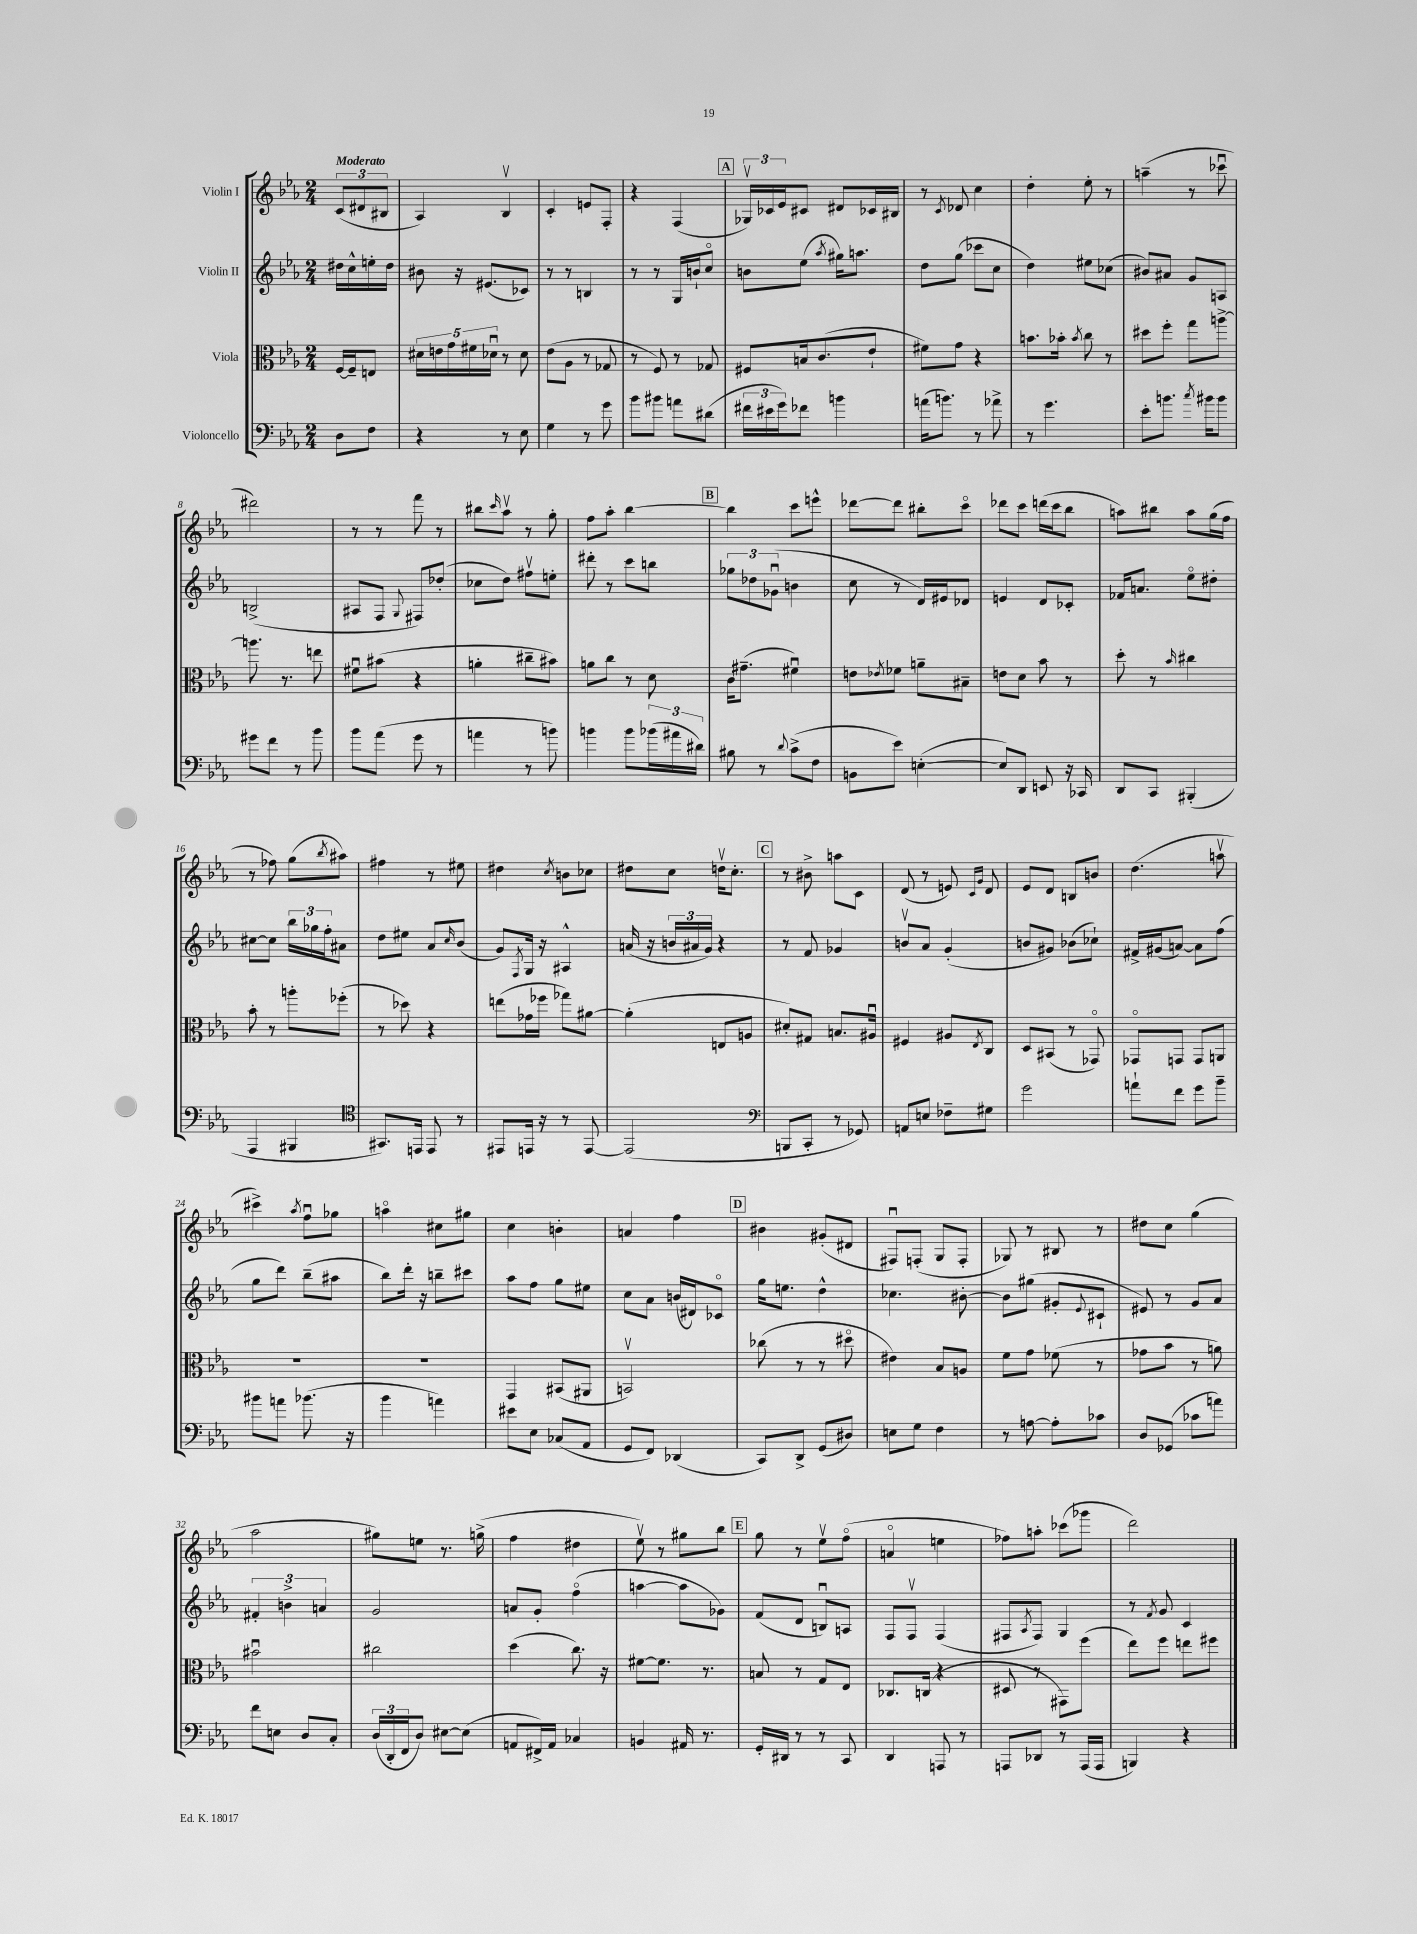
<<
\new StaffGroup <<
\new Staff = "s0" \with { instrumentName = "Violin I" } {
    \clef treble \key ees \major \numericTimeSignature \time 2/4 \partial 4 \tempo "Moderato"
    \tuplet 3/2 { c'8( dis'8 bis8 } |
    aes4) bes4\upbow |
    c'4-. e'8 f8-. |
    r4 f4( |
    \mark \markup { \box "A" } \tuplet 3/2 { ges16\upbow) ces'16 ees'16 } cis'8 dis'8 ces'16 bis16 |
    r8 \acciaccatura { c'8 } des'8 c''4 |
    d''4-. ees''8-. r8 |
    a''4--( r8 ces'''8\downbow |
    dis'''2) |
    r8 r8 f'''8 r8 |
    bis''8 \grace { c'''16 } aes''8\upbow r8 g''8-. |
    f''8 aes''8-. bes''4~ |
    \mark \markup { \box "B" } bes''4 c'''8 e'''8-^ |
    des'''8~ des'''8 bis''8-. c'''8\flageolet |
    des'''8 c'''8 d'''16( c'''16 bes''8 |
    a''8) bis''8 a''8 g''16( f''16 |
    r8 fes''8) g''8( \acciaccatura { bes''8 } ais''8) |
    fis''4 r8 eis''8 |
    dis''4 \acciaccatura { c''8 } b'8 ces''8 |
    dis''8 c''8 d''16\upbow c''8.-. |
    \mark \markup { \box "C" } r8 bis'8-> a''8 c'8 |
    d'8( r8 e'8) \grace { c'16 g'16 } d'8 |
    ees'8 d'8 b8 b'8 |
    d''4.( a''8\upbow |
    cis'''4->) \acciaccatura { aes''8 } f''8\downbow ges''8 |
    a''4\flageolet cis''8 gis''8 |
    c''4 b'4-. |
    a'4 f''4 |
    \mark \markup { \box "D" } bis'4 gis'8-.( dis'8 |
    fis8\downbow) f8-.( g8 f8-. |
    ges8) r8 bis8 r8 |
    dis''8 c''8 g''4( |
    aes''2 |
    gis''8) e''8 r8. g''16->( |
    f''4 dis''4 |
    ees''8\upbow) r8 gis''8 bes''8 |
    \mark \markup { \box "E" } g''8 r8 ees''8\upbow f''8\flageolet( |
    a'4\flageolet e''4 |
    fes''8) a''8-. ces'''8( ges'''8 |
    d'''2) \bar "|." |
}
\new Staff = "s1" \with { instrumentName = "Violin II" } {
    \clef treble \key ees \major \numericTimeSignature \time 2/4 \partial 4
    dis''16 c''16-^ e''16-. dis''16 |
    bis'8 r16 eis'8.( ces'8) |
    r8 r8 b4 |
    r8 r8 g16 b'16-! c''8\flageolet |
    \mark \markup { \box "A" } b'8 ees''8( \acciaccatura { aes''8 } gis''16) a''8. |
    d''8 g''8( ces'''8 c''8 |
    d''4) eis''8 ces''8( |
    bis'8) ais'8 g'8 a8 |
    b2->( |
    ais8 f8 \appoggiatura { g8 } fis8) des''8-.( |
    ces''8 d''8) fis''8\upbow e''8-. |
    dis'''8-. r8 c'''8 b''8 |
    \mark \markup { \box "B" } \tuplet 3/2 { ges''8 des''8 ges'8\downbow( } b'4 |
    c''8 r8 d'16) eis'16 des'8 |
    e'4 d'8 ces'8-. |
    fes'16 a'8. ees''8\flageolet dis''8-. |
    cis''8~ cis''8 \tuplet 3/2 { bes''16 ges''16 f''16-. } ais'8 |
    d''8 eis''8 aes'8 \grace { c''16 } bes'8( |
    g'8) \acciaccatura { f8 } g16 r16 ais4-^ |
    a'16( r16 \tuplet 3/2 { b'16 ais'16 g'16) } r4 |
    \mark \markup { \box "C" } r8 f'8 ges'4 |
    b'8\upbow aes'8 g'4-.( |
    b'8 gis'8) bes'8( ces''8-!) |
    fis'16-> gis'16( a'8~) a'8 f''8( |
    g''8 d'''8) bes''8--( ais''8 |
    bes''8) d'''16-. r16 b''8-- cis'''8 |
    aes''8 f''8 g''8 eis''8 |
    c''8 aes'8 b'16( dis'16) ces'8\flageolet |
    \mark \markup { \box "D" } g''16 e''8. d''4-^ |
    ces''4. bis'8~-. |
    bis'8 gis''8( gis'8-. \appoggiatura { ees'8 } cis'8-! |
    eis'8) r8 g'8 aes'8 |
    \tuplet 3/2 { fis'4-. b'4-> a'4 } |
    g'2 |
    a'8 g'8-. f''4\flageolet( |
    a''4~ a''8 ges'8) |
    \mark \markup { \box "E" } f'8( d'8 b8\downbow) a8 |
    f8 f8\upbow f4( |
    fis8 \acciaccatura { aes8 } fis8) g4 |
    r8 \acciaccatura { f'8 } g'8 c'4 \bar "|." |
}
\new Staff = "s2" \with { instrumentName = "Viola" } {
    \clef alto \key ees \major \numericTimeSignature \time 2/4 \partial 4
    f16~ f16-- e8 |
    \tuplet 5/4 { dis'16 e'16 g'16 fis'16 des'16\downbow } r8 des'8 |
    ees'8( aes8 r8 ges8 |
    r8 f8) r8 ges8 |
    \mark \markup { \box "A" } fis8 b16 c'8.( ees'8-! |
    fis'8) g'8 r4 |
    b'8. bes'16-. \acciaccatura { bes'8 } c''8 r8 |
    dis''8 f''8-. g''8 a''8~-> |
    a''8. r8. e''8 |
    fis'8\downbow bis'8( r4 |
    a'4-. cis''8-- bis'8) |
    a'8 c''8 r8 d'8 |
    \mark \markup { \box "B" } c'16 gis'8.--( fis'4\downbow) |
    e'8 \acciaccatura { ees'8 } fes'8 a'8-- bis8-- |
    e'8 d'8 bes'8 r8 |
    d''8-. r8 \grace { bes'16 } cis''4 |
    bes'8-. r8 a''8-. fes''8-.( |
    r8 des''8) r4 |
    e''8( ges'16 fes''16 ges''8) ais'8~ |
    ais'4-.( e8 a8 |
    \mark \markup { \box "C" } dis'8-.) gis8 b8. ais16\downbow |
    fis4 ais8 \acciaccatura { ees8 } c8 |
    d8 bis,8( r8 ges,8\flageolet) |
    ges,8\flageolet g,8 g,8 a,8 |
    R2 |
    r2 |
    g,4 bis,8( ais,8 |
    b,2\upbow) |
    \mark \markup { \box "D" } ces''8( r8 r8 dis''8\flageolet |
    eis'4) bes8 a8 |
    f'8 g'8 fes'8( r8 |
    ges'8 bes'8 r8 a'8) |
    bis'2\downbow |
    cis''2 |
    d''4( c''8.) r16 |
    fis'8~ fis'8. r8. |
    \mark \markup { \box "E" } b8 r8 g8 ees8 |
    ces8. c16( r4 |
    dis8 r8 gis,8) f''8( |
    ees''8) f''8 e''8 fis''8 \bar "|." |
}
\new Staff = "s3" \with { instrumentName = "Violoncello" } {
    \clef bass \key ees \major \numericTimeSignature \time 2/4 \partial 4
    d8 f8 |
    r4 r8 ees8 |
    g4 r8 g'8 |
    bes'8 bis'8 a'8 dis'8( |
    \mark \markup { \box "A" } \tuplet 3/2 { fis'16 eis'16 g'16) } fes'8 b'4 |
    a'16( b'8.) r8 aes'8-> |
    r8 g'4. |
    ees'8-. b'8. \acciaccatura { c''8 } bis'16 bis'8 |
    gis'8 f'8 r8 bes'8 |
    bes'8 aes'8( g'8 r8 |
    a'4 r8 b'8) |
    b'4 b'8 \tuplet 3/2 { bes'16( ais'16 dis'16) } |
    \mark \markup { \box "B" } bis8 r8 \appoggiatura { d'8 } c'8->( f8 |
    b,8 ees'8) e4~-.( |
    e8) d,8 e,8 r16 ces,16 |
    d,8 c,8 bis,,4-.( |
    aes,,4 bis,,4 |
    \clef tenor gis,8.) e,16 e,8 r8 |
    eis,8 e,16 r16 r8 e,8~ |
    e,2( |
    \mark \markup { \box "C" } \clef bass b,,8 c,8-. r8 ges,8) |
    a,8 e8 fes8-- gis8 |
    g'2 |
    a'8-! f'8 g'8 bes'8-- |
    bis'8 a'8 bes'8.( r16 |
    bes'4 a'4) |
    eis'8 ees8 ces8( aes,8 |
    g,8 f,8) des,4( |
    \mark \markup { \box "D" } c,8) d,8-> g,8( dis8) |
    e8 g8 f4 |
    r8 a8~ a8-. ces'8 |
    d8 ges,8( ces'8 a'8) |
    f'8 e8 d8 c8-. |
    \tuplet 3/2 { d16( d,16-. f,16 } d8) eis8~ eis8( |
    a,8 fis,16->) a,16 ces4 |
    b,4 ais,16 r8. |
    \mark \markup { \box "E" } g,16-. dis,16 r8 r8 c,8 |
    d,4 a,,8 r8 |
    a,,8 des,8 r8 a,,16( a,,16 |
    b,,4) r4 \bar "|." |
}
>>
>>
